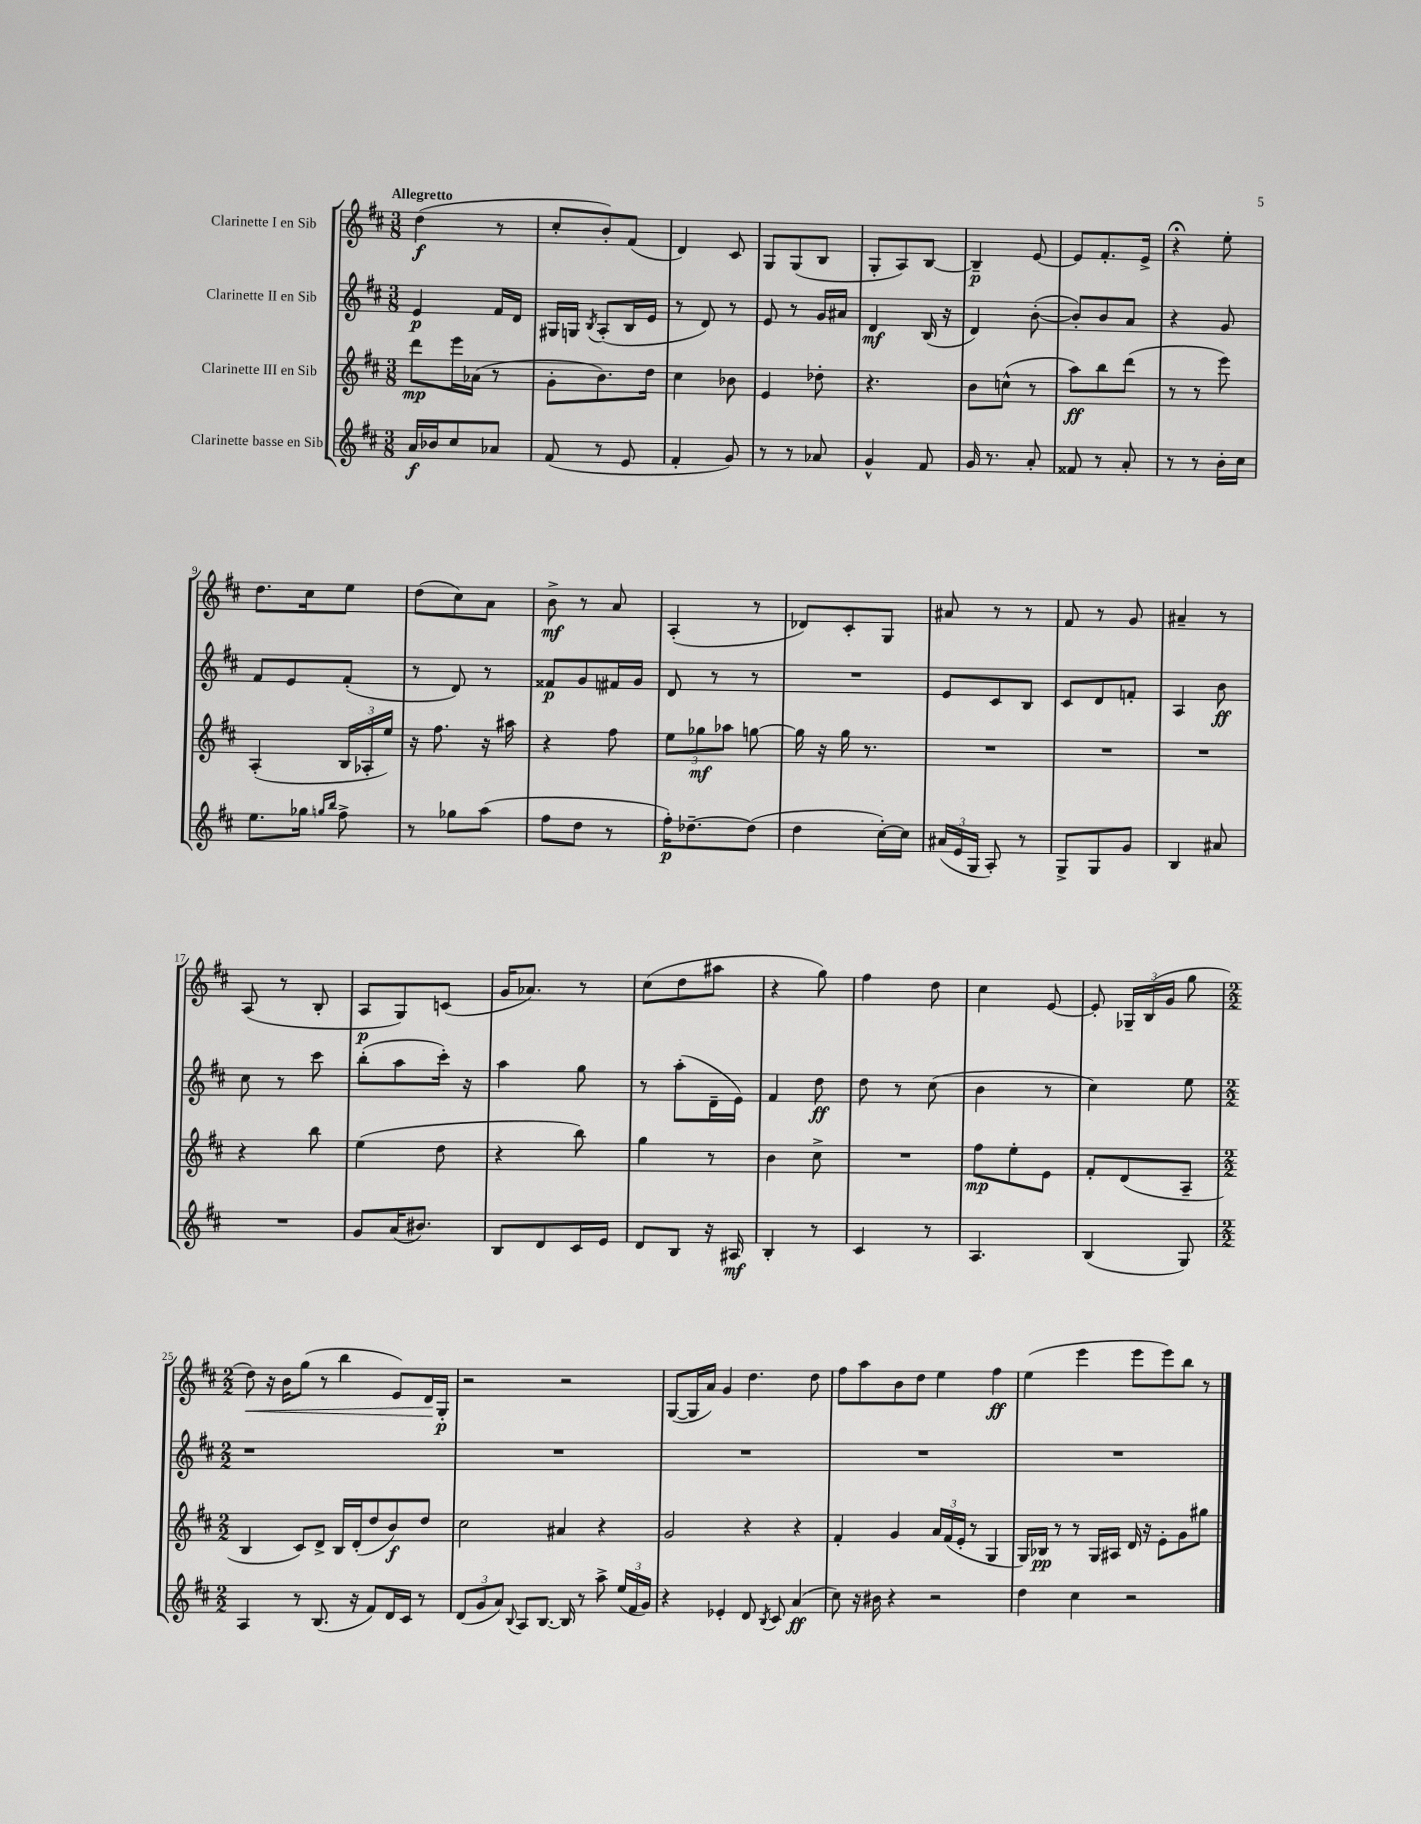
<<
\new StaffGroup <<
\new Staff = "s0" \with { instrumentName = "Clarinette I en Sib" } {
    \clef treble \key d \major \numericTimeSignature \time 3/8 \tempo "Allegretto"
    \autoBeamOff d''4\f( r8 |
    cis''8[-. b'8-.) fis'8]( |
    d'4) cis'8 |
    g8[ g8( b8] |
    g8[-. a8) b8]~ |
    b4--\p e'8~ |
    e'8[ fis'8.-. e'16]-> |
    r4\fermata e''8-. |
    d''8.[ cis''16 e''8] |
    d''8[( cis''8) a'8] |
    b'8->\mf r8 a'8 |
    a4-.( r8 |
    des'8[) cis'8-. g8] |
    ais'8 r8 r8 |
    fis'8 r8 g'8 |
    ais'4-- r8 |
    a8( r8 b8-. |
    a8[\p g8) c'8]( |
    g'16[ aes'8.]) r8 |
    cis''8[( d''8 ais''8] |
    r4 g''8) |
    fis''4 d''8 |
    cis''4 e'8~ |
    e'8-. \tuplet 3/2 { ges16[-- b16( g'16] } g''8 |
    \numericTimeSignature \time 2/2 d''8\<) r16 b'16[ g''8]( r8 b''4 e'8[) d'16\! g16]-.\p |
    r2 r2 |
    g8[~( g16 a'16]) g'4 d''4. d''8 |
    fis''8[ a''8 b'8 d''8] e''4 fis''4\ff |
    e''4( e'''4 e'''8[ e'''8) b''8] r8 \bar "|." |
}
\new Staff = "s1" \with { instrumentName = "Clarinette II en Sib" } {
    \clef treble \key d \major \numericTimeSignature \time 3/8
    \autoBeamOff e'4\p fis'16[ d'16] |
    gis16[ g16] \acciaccatura { b8 } a8[-.( b16 e'16] |
    r8 d'8) r8 |
    e'8 r8 g'16[ ais'16] |
    d'4\mf b16( r16 |
    d'4) b'8~-.( |
    b'8[-.) b'8 a'8] |
    r4 g'8 |
    fis'8[ e'8 fis'8]-.( |
    r8 d'8) r8 |
    fisis'8[\p g'8 fis'16 g'16] |
    d'8 r8 r8 |
    R4. |
    e'8[ cis'8 b8] |
    cis'8[ d'8 f'8]-. |
    a4 b'8\ff |
    cis''8 r8 cis'''8 |
    b''8[-.( a''8 cis'''16]-.) r16 |
    a''4 g''8 |
    r8 a''8[-.( d'16-- e'16]) |
    fis'4 d''8\ff |
    d''8 r8 cis''8( |
    b'4 r8 |
    cis''4) e''8 |
    \numericTimeSignature \time 2/2 r1 |
    R1 |
    R1 |
    R1 |
    R1 \bar "|." |
}
\new Staff = "s2" \with { instrumentName = "Clarinette III en Sib" } {
    \clef treble \key d \major \numericTimeSignature \time 3/8
    \autoBeamOff d'''8[\mp e'''16 aes'16]( r8 |
    g'8[-. b'8.) d''16] |
    cis''4 bes'8 |
    e'4 des''8-. |
    r4. |
    b'8[ c''8]-^( r8 |
    a''8[\ff) b''8 d'''8]( |
    r8 r8 e'''8) |
    a4-.( \tuplet 3/2 { b16[ aes16-. e''16]) } |
    r16 fis''8. r16 ais''16 |
    r4 fis''8 |
    \tuplet 3/2 { e''8[ ges''8\mf aes''8] } g''8~ |
    g''16 r16 g''16 r8. |
    R4. |
    R4. |
    R4. |
    r4 b''8 |
    e''4( d''8 |
    r4 b''8) |
    g''4 r8 |
    b'4 cis''8-> |
    R4. |
    fis''8[\mp e''8-. e'8] |
    fis'8[-. d'8( a8]-- |
    \numericTimeSignature \time 2/2 b4 cis'8[) d'8]-> b16[ d'16-.( d''8 b'8\f) d''8] |
    cis''2 ais'4 r4 |
    g'2 r4 r4 |
    fis'4-. g'4 \tuplet 3/2 { a'16[ fis'16( e'16]-. } r8 g4 |
    g16[) bes16]\pp r8 r8 g16[ ais16] d'16 r16 e'8[-. g'8 gis''8] \bar "|." |
}
\new Staff = "s3" \with { instrumentName = "Clarinette basse en Sib" } {
    \clef treble \key d \major \numericTimeSignature \time 3/8
    \autoBeamOff a'16[\f bes'16 cis''8 aes'8] |
    fis'8( r8 e'8 |
    fis'4-. g'8) |
    r8 r8 aes'8 |
    g'4-^ fis'8 |
    g'16 r8. a'8-. |
    fisis'8 r8 a'8-. |
    r8 r8 b'16[-. cis''16] |
    e''8.[ ges''16] \grace { g''16[ b''16] } fis''8-> |
    r8 ges''8[ a''8]( |
    fis''8[ d''8] r8 |
    fis''16[-.\p) des''8.~-- des''8]( |
    d''4 cis''16[~-.) cis''16] |
    \tuplet 3/2 { ais'16[( e'16 g16] } a8-.) r8 |
    g8[-> g8 g'8] |
    b4 ais'8 |
    R4. |
    g'8[ a'16( bis'8.]) |
    b8[ d'8 cis'16 e'16] |
    d'8[ b8] r16 ais16\mf |
    b4-. r8 |
    cis'4 r8 |
    a4. |
    b4( g8) |
    \numericTimeSignature \time 2/2 a4 r8 b8.( r16 fis'8[) d'16 cis'16] r8 |
    \tuplet 3/2 { d'8[( g'8 a'8]) } \appoggiatura { b8 } a8[ b8.]~ b16 r8 a''8-> \tuplet 3/2 { e''16[( fis'16 g'16]) } |
    r4 ees'4-. d'8 \acciaccatura { b8 } cis'8 a'4\ff( |
    cis''8) r16 bis'16 r4 r2 |
    d''4 cis''4 r2 \bar "|." |
}
>>
>>
